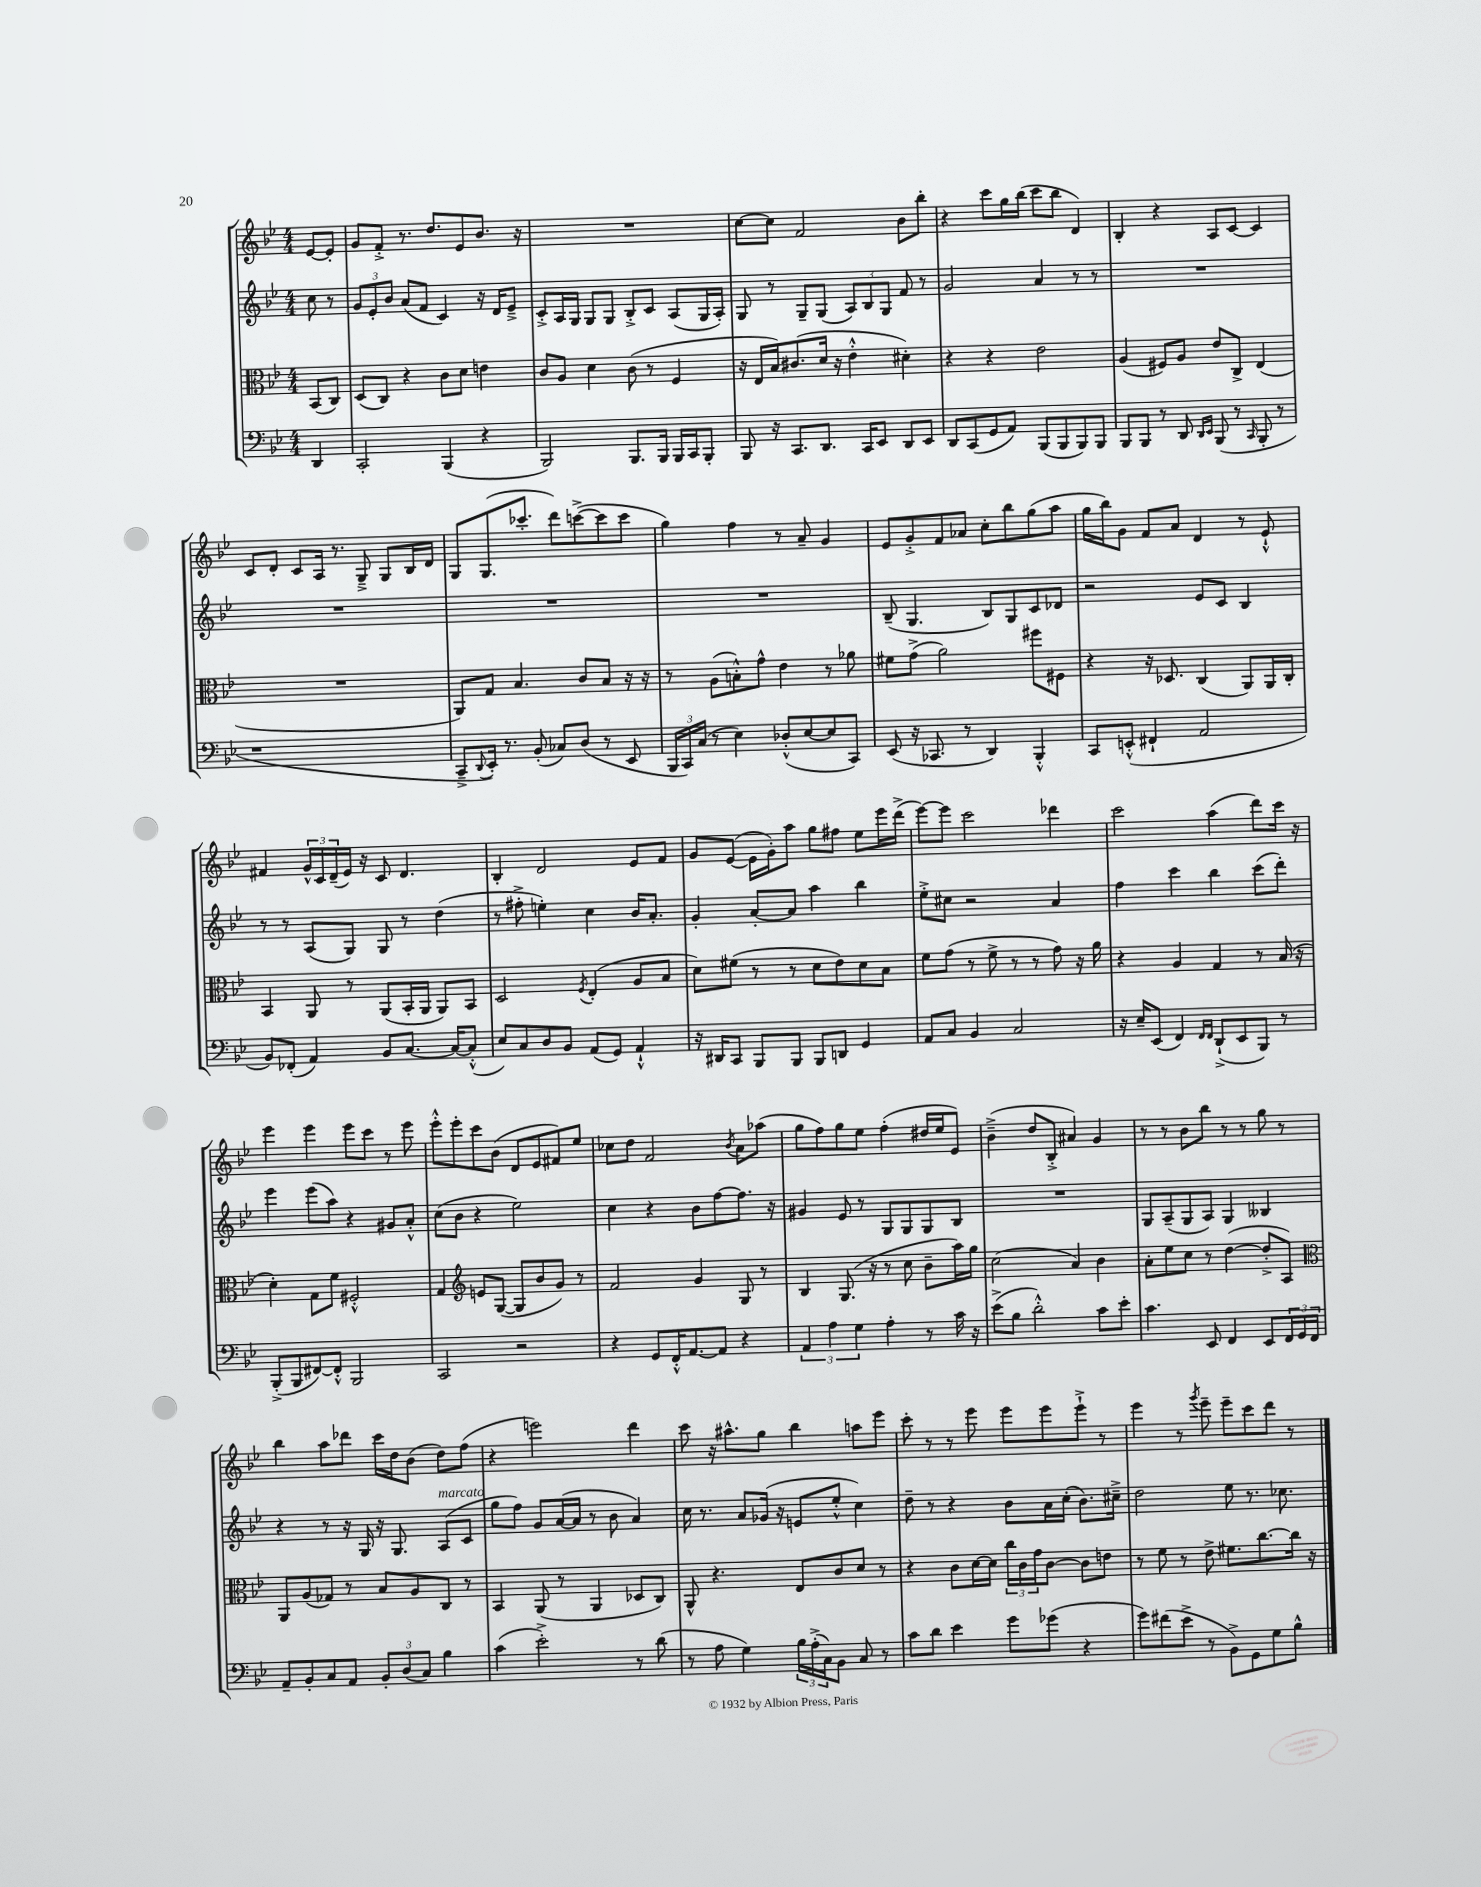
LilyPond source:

<<
\new StaffGroup <<
\new Staff = "s0" {
    \clef treble \key bes \major \numericTimeSignature \time 4/4 \partial 4
    ees'8~ ees'8-. |
    g'8 f'8-.-> r8. d''8. ees'8 bes'8. r16 |
    R1 |
    c''8~ c''8 f'2 bes'8 bes''8-. |
    r4 c'''8 g''16 bes''16( c'''8 bes''8 d'4) |
    bes4-. r4 a8 c'8~ c'4 |
    c'8 d'8-. c'8 a16 r8. g8---> g8 bes16 d'16 |
    g8 g8.( ces'''8.-. d'''8) c'''8~->( c'''8 c'''8 |
    g''4) f''4 r8 a'8-- g'4 |
    ees'8 g'8-.-> f'8 aes'8 c''8-. bes''8 g''8( a''8 |
    g''16 bes''16) g'8 f'8 a'8 d'4 r8 ees'8-!-^ |
    fis'4 \tuplet 3/2 { g'16-^ c'16 d'16--( } ees'16) r16 c'8 d'4. |
    bes4-. d'2 ees'8 f'8 |
    g'8 ees'8~( ees'16 g'16-.) a''8 g''8 fis''8 ees''8 ees'''16 d'''16->( |
    ees'''8~) ees'''8 c'''2 des'''4 |
    c'''2 a''4( d'''8) c'''16 r16 |
    ees'''4 ees'''4 ees'''8 c'''8 r8 ees'''8 |
    ees'''8-.-^ ees'''8-. c'''8 bes'8( d'8 ees'8 fis'8) ees''8 |
    ces''8 d''8 f'2 \acciaccatura { bes'8 } a'8 aes''8( |
    g''8 f''8) g''8 ees''8 f''4-.( dis''16 ees''16 ees'8) |
    bes'4--->( d''8 bes8-.-> ais'4) g'4 |
    r8 r8 bes'8 bes''8 r8 r8 g''8 r8 |
    bes''4 a''8 des'''8 c'''16 d''16 bes'8( d''8) f''8( |
    r4 e'''2) d'''4 |
    c'''8 r16 ais''8.-^ g''8 bes''4 a''8 ees'''8 |
    c'''8-. r8 r8 ees'''8 ees'''8 ees'''8 ees'''8-!-> r8 |
    ees'''4 r8 \acciaccatura { g'''8 } ees'''8-- ees'''8-- c'''8 d'''8 r8 \bar "|." |
}
\new Staff = "s1" {
    \clef treble \key bes \major \numericTimeSignature \time 4/4 \partial 4
    c''8 r8 |
    \tuplet 3/2 { g'8 ees'8-. bes'8 } a'8( f'8 c'4) r16 d'16 ees'8---> |
    c'8-.-> a16 g16 g8 g8 bes8-.-> c'8 a8( g16 a16-.) |
    g8 r8 g8-- g8( \tuplet 3/2 { a8) bes8 g8 } f'8 r8 |
    g'2 a'4 r8 r8 |
    R1 |
    R1 |
    R1 |
    R1 |
    bes8--( g4. bes8) g8 c'8 des'8 |
    r2 ees'8 c'8 bes4 |
    r8 r8 a8( g8) g8 r8 d''4( |
    r8 fis''8-.-> e''4-.) c''4 bes'16 a'8.-. |
    g'4-. a'8~-. a'8 a''4 bes''4 |
    ees''8-.-> cis''8 r2 a'4 |
    f''4 c'''4 bes''4 c'''8( d'''8-.) |
    ees'''4 ees'''8( a''8) r4 gis'8 a'8-.-^ |
    c''8( bes'8 r4 ees''2) |
    c''4 r4 bes'8 f''8~ f''8. r16 |
    gis'4 ees'8 r8 g8 g8 g8 bes8 |
    R1 |
    g8 a8--( g8 a8) g4 beses4 |
    r4 r8 r16 g16 r16 g8. a8^\markup { \italic "marcato" }( c'8 |
    g''8 f''8) g'8 a'16~( a'16 r8 bes'8 a'4) |
    c''16 r8. a'8 ges'16( r16 e'8 ees''8-.-^ c''4) |
    d''8-- r8 r4 bes'8 a'16 c''16-.( bes'8.) cis''16---> |
    d''2 ees''8 r8. ces''8. \bar "|." |
}
\new Staff = "s2" {
    \clef alto \key bes \major \numericTimeSignature \time 4/4 \partial 4
    bes,8( c8) |
    d8( c8) r4 c'8 d'8 e'4 |
    c'8 a8 d'4 c'8( r8 f4 |
    r16 ees16 bes16) cis'8.( d'16 r16 ees'4-.-^ dis'4-.) |
    r4 r4 ees'2 |
    a4( fis8) a8 ees'8 c8-> ees4( |
    R1 |
    a,8) g8 bes4. c'8 bes8 r16 r16 |
    r8 a8( b8-.-^) g'8-^ ees'4 r8 aes'8 |
    fis'8 g'8->( a'2) fis''8 fis8 |
    r4 r16 des8. c4( a,8) a,16 c16-. |
    bes,4 a,8 r8 a,8( bes,16-. a,16 a,8) bes,8 |
    d2 \acciaccatura { f8 } ees4-.( a8 bes8 |
    d'8) fis'8( r8 r8 d'8 ees'8) d'8 bes8 |
    f'8 g'8( r8 f'8-> r8 r8 g'8) r16 a'16 |
    r4 a4 g4 r8 bes16( r16 |
    d'4-.) g8 f'8 fis2-.-^ |
    g4 \clef treble e'8 g8~( g8 bes'8 g'8) r8 |
    f'2 g'4 g8 r8 |
    bes4 g8.( r16 r8 c''8 bes'8-- a''16) g''16 |
    c''2( a'4) bes'4 |
    a'8-. ees''8 c''8 r8 d''4~( d''8-.-> a8) |
    \clef alto a,8 a8( ges8) r8 bes8 a8 c8 r8 |
    bes,4 a,8( r8 a,4 des8 c8) |
    a,8-^ r4. ees8 c'8 d'8 r8 |
    r4 c'8 d'16~ d'16 \tuplet 3/2 { c''16 c'16 g'16 } c'8~ c'8 e'8 |
    r8 f'8 r8 ees'8-> fis'8. c''8.~ c''16 r16 \bar "|." |
}
\new Staff = "s3" {
    \clef bass \key bes \major \numericTimeSignature \time 4/4 \partial 4
    d,4 |
    c,2-. bes,,4( r4 |
    bes,,2) bes,,8. bes,,16 bes,,16 c,16 bes,,8-. |
    bes,,8 r16 c,8. d,8. c,16 ees,8 d,8 ees,8 |
    d,8 c,8( g,8 a,8) bes,,8( bes,,8 bes,,8) bes,,8 |
    bes,,8 bes,,8 r8 d,8 \grace { d,16 ees,16 } bes,,8( r8 \grace { c,16 } bes,,8-. r8 |
    r1 |
    c,8---> \appoggiatura { d,8 } ees,16-.) r8. bes,8-.( ces8) d8( r8 ees,8 |
    \tuplet 3/2 { bes,,16 c,16) c16( } r8 ees4) des8-.-^( ees8~ ees8 c,8) |
    ees,8( r16 ces,8. r8 d,4) bes,,4-.-^ |
    c,8 e,8-.-^( fis,4-! a,2 |
    bes,8) fes,8-.( a,4) bes,8 c8.~ c16~ c8-.-^( |
    ees8) c8 d8 bes,8 a,8( g,8) a,4-!-^ |
    r16 dis,16 c,8 bes,,8 bes,,8 bes,,8 d,8 g,4 |
    a,8 c8 bes,4 c2 |
    r16 ees16-- ees,8( f,4) \grace { f,16 f,16 } d,8-!->( ees,8 bes,,8) r8 |
    bes,,8-.->( bes,,8 fis,8~) fis,8-.-^ bes,,2 |
    c,2 r2 |
    r4 g,8 f,16-.-^ a,8.~ a,8 r4 |
    \tuplet 3/2 { a,4 a4 g4 } a4-. r8 c'16 r16 |
    ees'8->( bes8 d'2-.-^) c'8 ees'8-. |
    c'4. ees,8 f,4 ees,8 \tuplet 3/2 { f,16 g,16 f,16 } |
    a,8-- bes,8-. c8 a,8 \tuplet 3/2 { bes,8-. d8( c8) } bes4 |
    c'4( ees'2-.->) r8 d'8( |
    r8 a8 g4) \tuplet 3/2 { bes16 a16-.->( c16) } bes,8 c8 r8 |
    c'8 d'8 ees'4 g'8 ges'8( r4 |
    g'8) fis'8( ees'8-> r8 bes,8->) g,8 g8 bes8-^ \bar "|." |
}
>>
>>
\layout { \context { \Score \remove "Bar_number_engraver" } }
